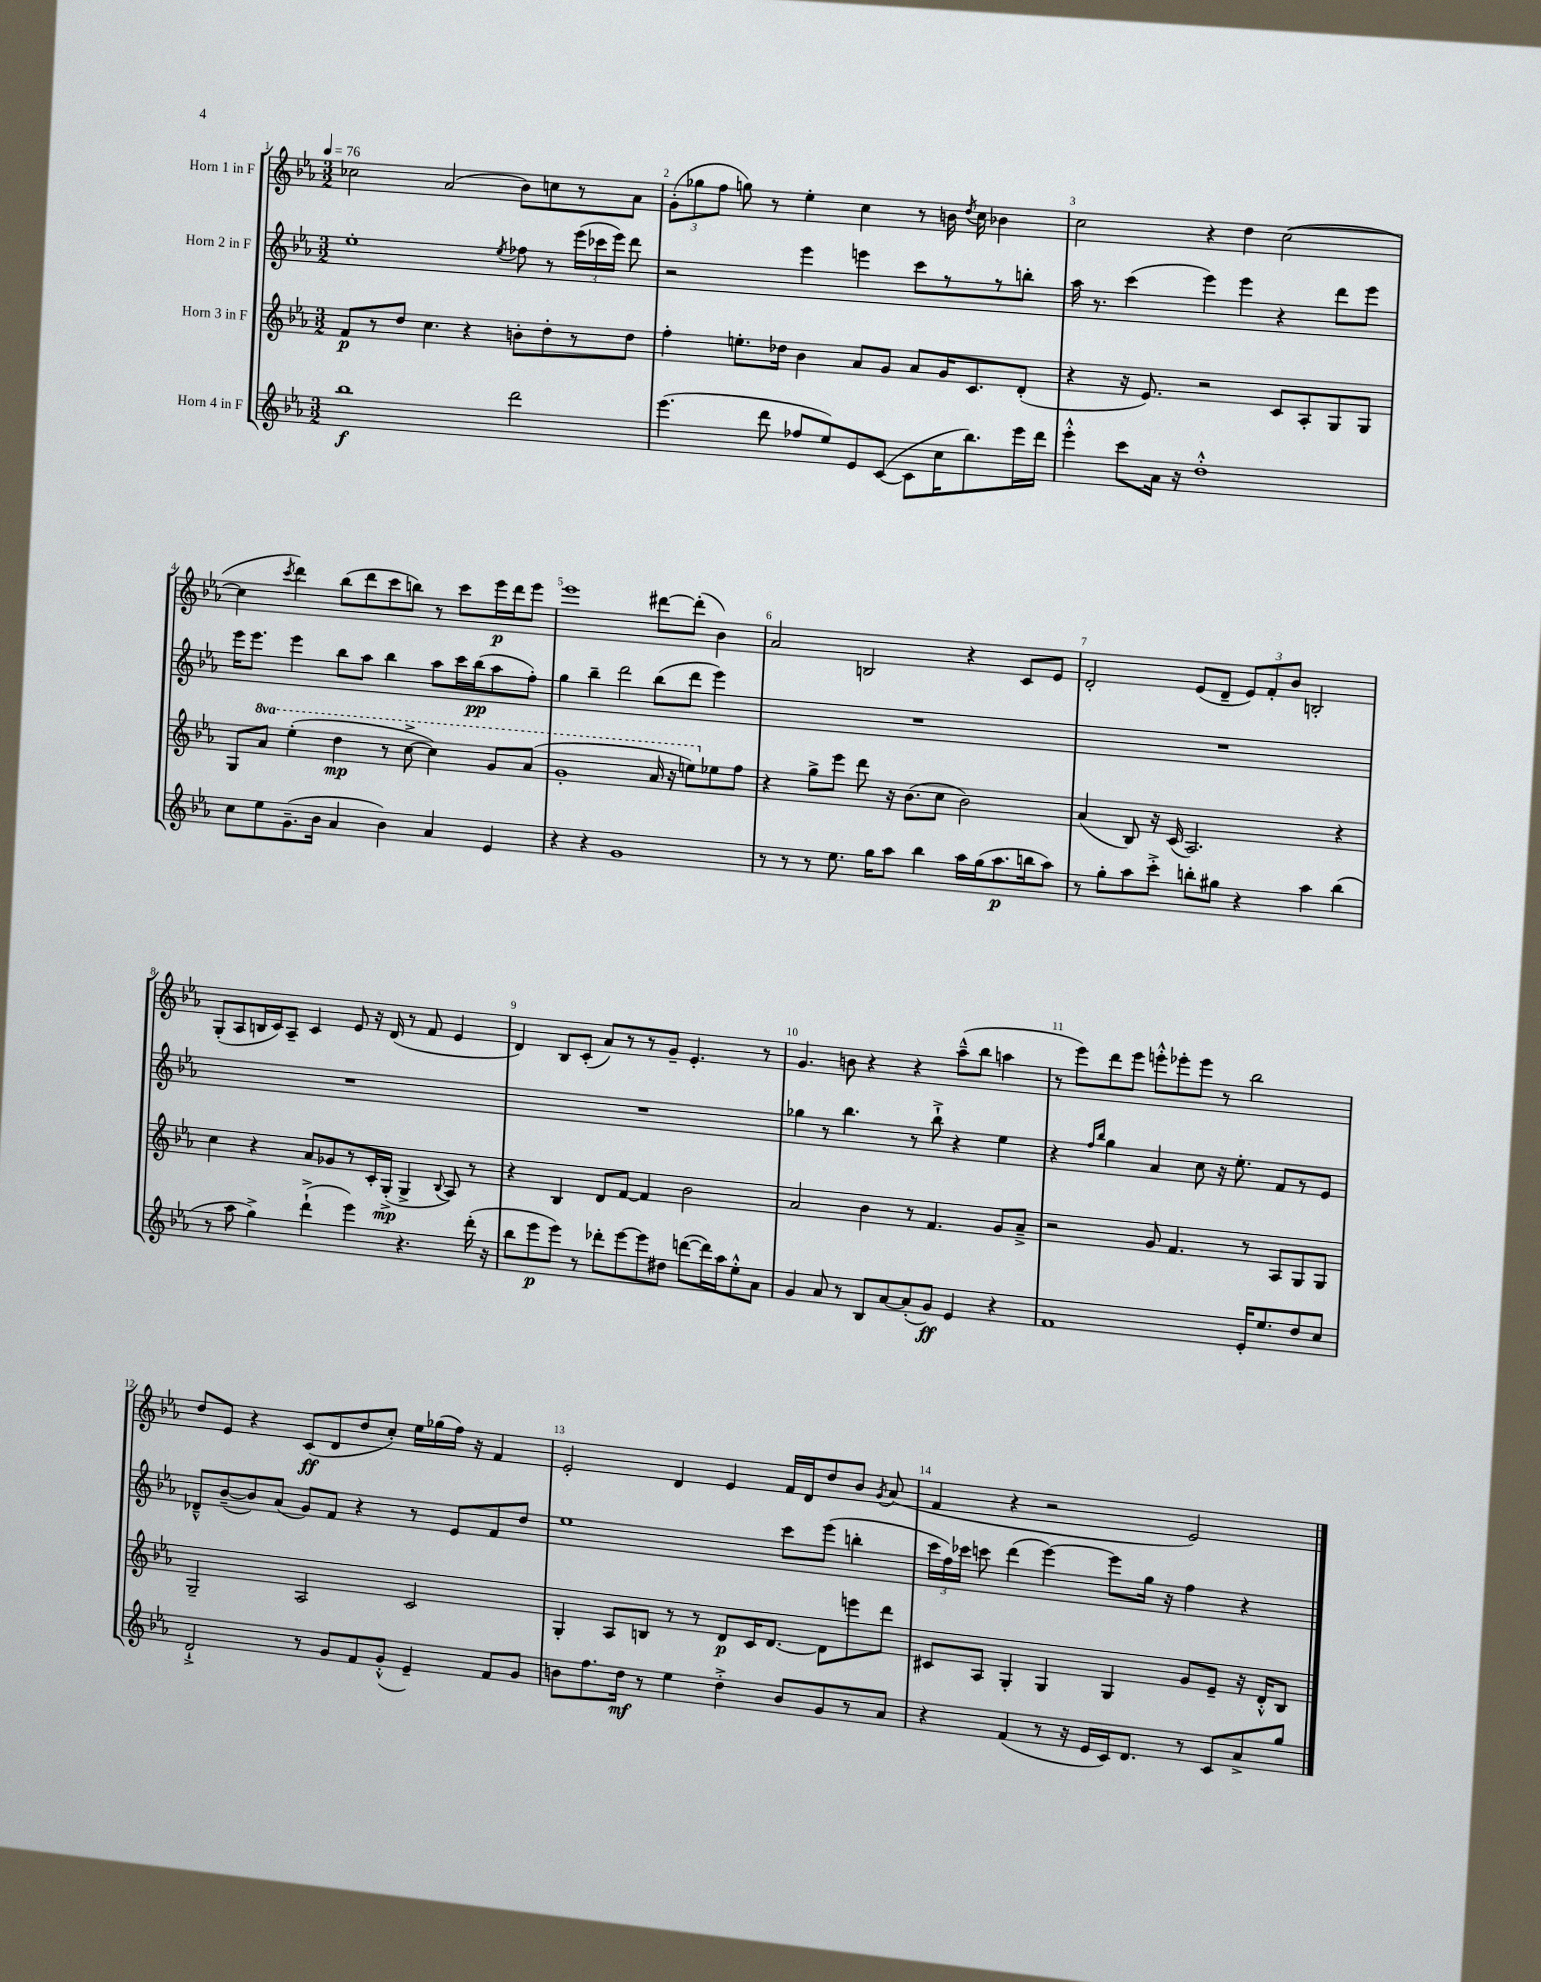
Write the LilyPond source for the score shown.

<<
\new StaffGroup <<
\new Staff = "s0" \with { instrumentName = "Horn 1 in F" } {
    \clef treble \key ees \major \numericTimeSignature \time 3/2 \tempo 4 = 76
    \autoBeamOff ces''2 aes'2( bes'8[) c''8 r8 aes'8] |
    \tuplet 3/2 { g'8[-.( ges''8 f''8] } g''8) r8 ees''4-. c''4 r8 b'16 \acciaccatura { d''8 } c''16 bes'4 |
    c''2 r4 d''4 c''2~( |
    c''4 \acciaccatura { c'''8 } d'''4) bes''8[( d'''8 c'''8 b''8]) r8 c'''8[ ees'''16\p d'''16 ees'''8] |
    ees'''1 dis'''8[~ dis'''8]-.( bes'4) |
    aes'2 b2 r4 c'8[ ees'8] |
    d'2-. ees'8[( d'8]-- \tuplet 3/2 { ees'8[) f'8-. bes'8] } b2-. |
    g8[-.( aes8 b16 c'16) aes8]-- c'4 ees'8 r16 d'16( r8 f'8 ees'4 |
    d'4) bes8[ c'8]-.( aes'8[) r8 r8 g'8]-- ees'4.-. r8 |
    g'4. b'8 r4 r4 aes''8[---^( bes''8] a''4 |
    r8 ees'''8[) d'''8 ees'''8] e'''8[-.-^ ees'''8-. ees'''8] r8 bes''2 |
    d''8[ ees'8] r4 c'8[\ff( d'8 d''8 c''8]-.) ees''16[ ges''16( f''16]) r16 f'4 |
    ees'2-. d'4 ees'4 f'16[ d'16 d''8 bes'8] \acciaccatura { g'8 } aes'8( |
    f'4 r4 r2 ees'2) \bar "|." |
}
\new Staff = "s1" \with { instrumentName = "Horn 2 in F" } {
    \clef treble \key ees \major \numericTimeSignature \time 3/2
    \autoBeamOff ees''1-. \acciaccatura { ees''8 } fes''8 r8 \tuplet 3/2 { ees'''16[( ces'''16 ees'''16]) } d'''8 |
    r2 ees'''4 e'''4 c'''8[ r8 r8 b''8]-. |
    aes''16 r8. c'''4( ees'''4) ees'''4 r4 d'''8[ ees'''8] |
    ees'''16[ ees'''8.] ees'''4 bes''8[ aes''8] bes''4 aes''8[ c'''16 bes''16\pp( aes''8 f''8]-.) |
    g''4 bes''4-- d'''2 bes''8[( d'''8] ees'''4) |
    R1. |
    R1. |
    R1. |
    R1. |
    ges''4 r8 bes''4. r8 bes''8-!-> r4 ees''4 |
    r4 \grace { f''16[ bes''16] } g''4 aes'4 c''8 r16 ees''8.-. f'8[ r8 ees'8] |
    des'8[---^ bes'8~--( bes'8) aes'8]( g'8[) f'8] r4 r8 ees'8[ f'8 d''8] |
    ees''1 c'''8[ ees'''8]( b''4-. |
    \tuplet 3/2 { c'''16[ f''16) ces'''16] } c'''8 d'''4( ees'''4~) ees'''8[ g''16] r16 f''4 r4 \bar "|." |
}
\new Staff = "s2" \with { instrumentName = "Horn 3 in F" } {
    \clef treble \key ees \major \numericTimeSignature \time 3/2 \set Staff.ottavationMarkups = #ottavation-simple-ordinals
    \autoBeamOff f'8[\p r8 d''8] c''4. r4 b'8[-. d''8-. r8 d''8] |
    f''4-. e''8.[-. des''16] bes'4 aes'8[ g'8] aes'8[ g'16 c'8. d'8]-.( |
    r4 r16 ees'8.) r2 c'8[ aes8-. g8 g8] |
    g8[ \ottava #1 aes''8] ees'''4-.( d'''4\mp r8 c'''8~-> c'''4) g''8[ aes''8]( |
    g''1-. aes''16 r16 e'''8[) \ottava #0 ees''!8 f''8] |
    r4 g''8[-> ees'''8] d'''8 r16 bes'8.[( c''8] bes'2) |
    aes'4( bes8) r16 c'16( aes2.) r4 |
    c''4 r4 aes'8[ ges'8 r8 c'16-. g16]-.->\mp( g4-> \appoggiatura { bes8 } aes8) r8 |
    r4 bes4 d'8[ f'8]~ f'4 bes'2 |
    aes'2 bes'4 r8 f'4. g'8[ aes'8]---> |
    r2 g'8 f'4. r8 aes8[ g8 g8] |
    g2-- aes2 c'2 |
    g4-. aes8[ b8] r8 r8 d'8[\p c'16 d'8.]~ d'8[ e'''8 d'''8] |
    cis'8[ aes8] g4-. g4 g4 g'8[ ees'8]-- r16 d'16[-.-^ bes8] \bar "|." |
}
\new Staff = "s3" \with { instrumentName = "Horn 4 in F" } {
    \clef treble \key ees \major \numericTimeSignature \time 3/2
    \autoBeamOff bes''1\f d'''2 |
    ees'''4.( d'''8 fes''8[ ees''8) ees'8 c'8]~( c'8[ c''16 bes''8.) ees'''16 d'''16] |
    ees'''4-.-^ c'''8[ aes'16] r16 d''1-.-^ |
    c''8[ ees''8 g'8.--( bes'16] aes'4 bes'4) aes'4 ees'4 |
    r4 r4 g'1 |
    r8 r8 r8 ees''8. g''16[ aes''8] bes''4 aes''16[ g''16( aes''8.\p b''16 aes''8]) |
    r8 g''8[-. aes''8 c'''8]-.-> b''8[-. gis''8] r4 aes''4 b''4( |
    r8 aes''8 g''4->) d'''4-!->( ees'''4) r4. d'''16-.( r16 |
    bes''8[ ees'''8\p ees'''8]) r8 des'''8[-. ees'''8~ ees'''8 dis''8] d'''8[~( d'''16) aes''16 ees''8-.-^ aes'8] |
    g'4 aes'8 r8 bes8[ aes'8~ aes'8-.( g'8]\ff) ees'4 r4 |
    f'1 ees'16[-. ees''8. d''8 c''8] |
    d'2-!-> r8 g'8[ f'8 g'8]-.-^( ees'4--) f'8[ g'8] |
    b'8[ f''8. d''16]\mf r8 ees''4 d''4-.-> b'8[ g'8 r8 aes'8] |
    r4 f'4( r8 r16 ees'16[ c'16) d'8.] r8 c'8[ aes'8-> g''8] \bar "|." |
}
>>
>>
\layout { \context { \Score \override BarNumber.break-visibility = ##(#f #t #t) barNumberVisibility = #all-bar-numbers-visible } }
